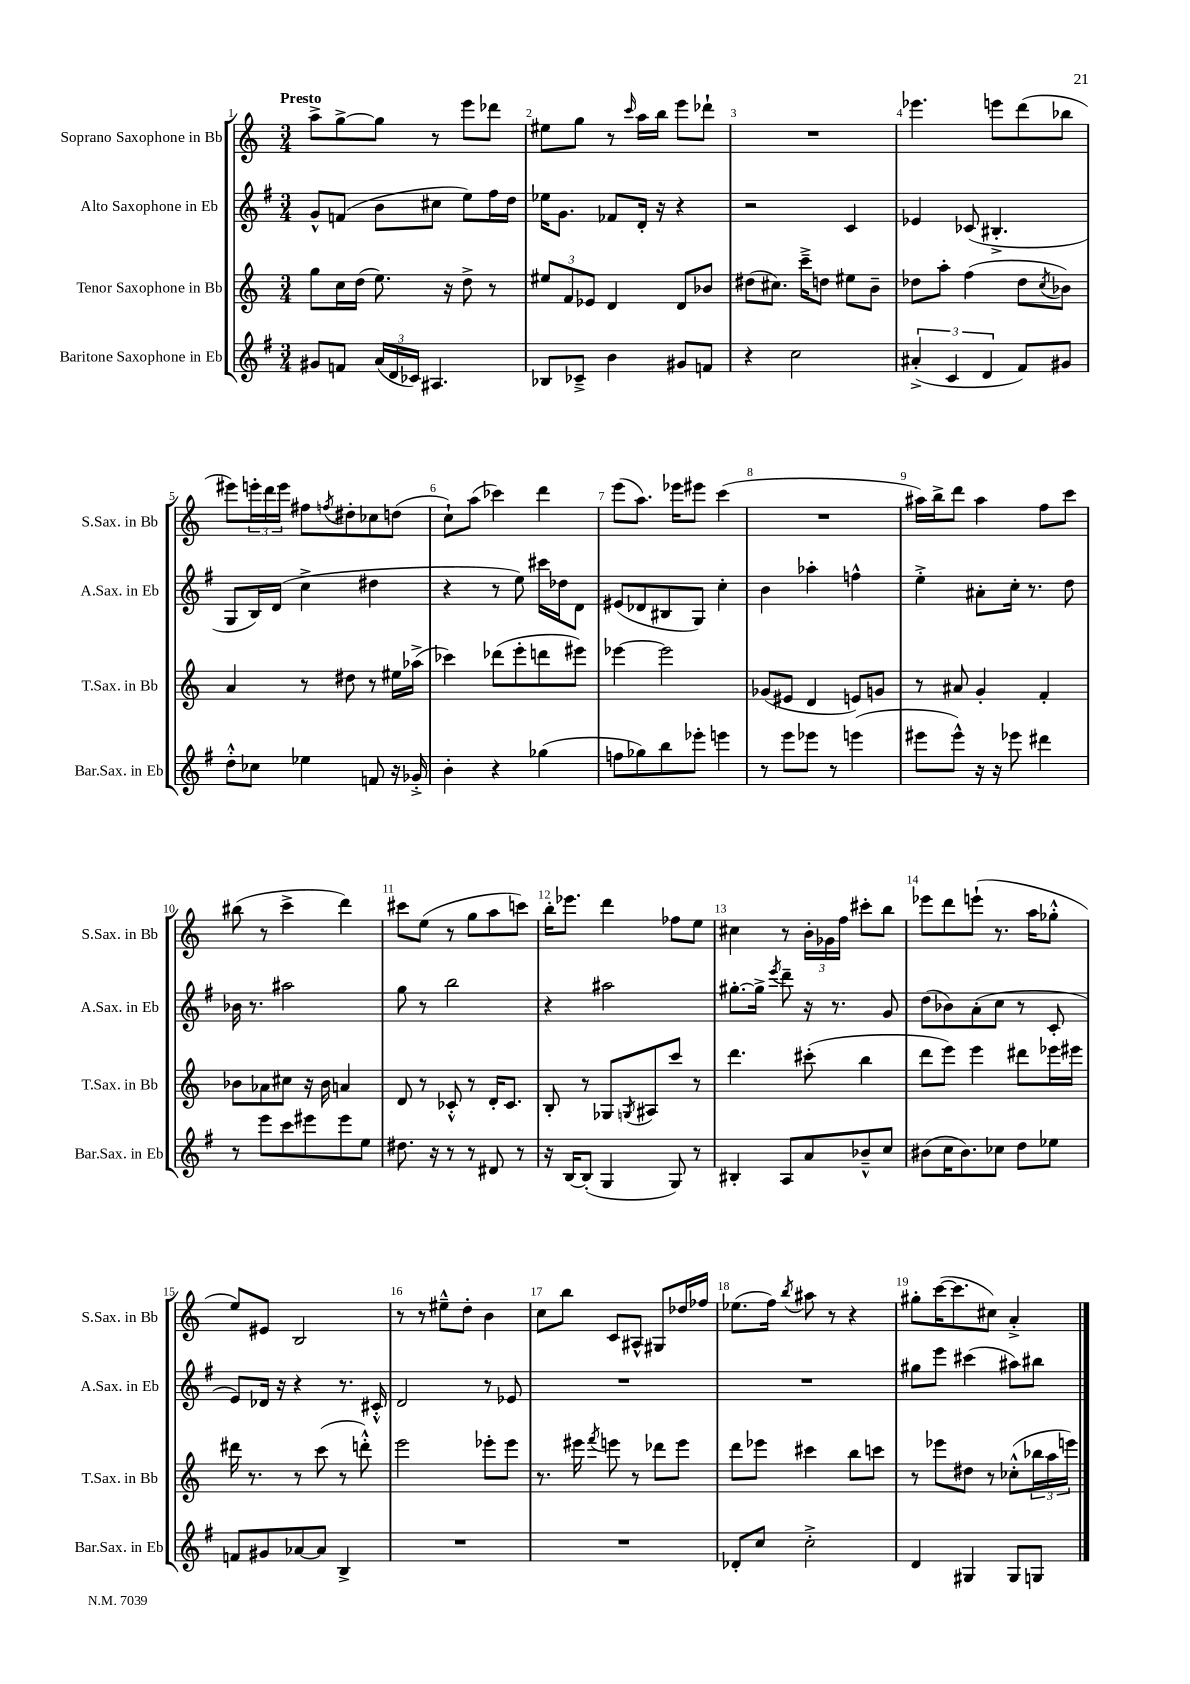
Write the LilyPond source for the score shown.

<<
\new StaffGroup <<
\new Staff = "s0" \with { instrumentName = "Soprano Saxophone in Bb" shortInstrumentName = "S.Sax. in Bb" } {
    \clef treble \key c \major \numericTimeSignature \time 3/4 \tempo "Presto"
    a''8-> g''8~-> g''8 r8 e'''8 des'''8 |
    eis''8 g''8 r8 \grace { c'''16 } a''16 b''16 e'''8 des'''8-! |
    R2. |
    ees'''4. e'''8 d'''8( bes''8 |
    eis'''8) \tuplet 3/2 { e'''16-. d'''16 e'''16 } fis''8 \acciaccatura { f''8 } dis''8-. ces''8 d''8( |
    c''8-!) a''8( ces'''4) d'''4 |
    e'''8( a''8.) ees'''16 eis'''8 c'''4( |
    R2. |
    ais''16) b''16-> d'''8 ais''4 f''8 c'''8 |
    bis''8( r8 c'''4-> d'''4) |
    cis'''8 e''8( r8 g''8 a''8 c'''8) |
    b''16-. ees'''8. d'''4 fes''8 e''8 |
    cis''4 r8 \tuplet 3/2 { b'16-. ges'16 f''16 } cis'''8-. b''8 |
    ees'''8 d'''8 e'''8-!( r8. a''16 ges''8-.-^ |
    e''8) eis'8 b2 |
    r8 r8 eis''8---^ d''8-. b'4 |
    c''8 b''8 c'8 ais8-^ gis8 des''16 fes''16 |
    ees''8.( f''16) \acciaccatura { b''8 } ais''8 r8 r4 |
    gis''8-. c'''16~( c'''8. cis''8) a'4-.-> \bar "|." |
}
\new Staff = "s1" \with { instrumentName = "Alto Saxophone in Eb" shortInstrumentName = "A.Sax. in Eb" } {
    \clef treble \key g \major \numericTimeSignature \time 3/4
    g'8-^ f'8( b'8 cis''8 e''8) fis''16 d''16 |
    ees''16 g'8. fes'8 d'16-. r16 r4 |
    r2 c'4 |
    ees'4 ces'8( bis4.-.-> |
    g8 b16) d'16( c''4-> dis''4 |
    r4 r8 e''8) cis'''16 des''16 d'8 |
    eis'8( des'8 bis8 g8) c''4-. |
    b'4 aes''4-. f''4-^ |
    e''4-.-> ais'8-. c''16-. r8. d''8 |
    bes'16 r8. ais''2 |
    g''8 r8 b''2 |
    r4 ais''2 |
    gis''8.~-. gis''16-> \acciaccatura { e'''8 } d'''8-- r16 r8. g'8 |
    d''8( bes'8) a'8-.( c''8 r8 c'8-. |
    e'8) des'16 r16 r4 r8. cis'16-.-^ |
    d'2 r8 ees'8 |
    R2. |
    R2. |
    gis''8 e'''8 cis'''4( ais''8) bis''8 \bar "|." |
}
\new Staff = "s2" \with { instrumentName = "Tenor Saxophone in Bb" shortInstrumentName = "T.Sax. in Bb" } {
    \clef treble \key c \major \numericTimeSignature \time 3/4
    g''8 c''16 d''16( e''8.) r16 d''8-> r8 |
    \tuplet 3/2 { eis''8 f'8 ees'8 } d'4 d'8 bes'8 |
    dis''8( cis''8.) c'''16---> d''8 eis''8 b'8-- |
    des''8 a''8-. f''4( des''8 \acciaccatura { c''8 } bes'8) |
    a'4 r8 dis''8 r8 eis''16 aes''16->( |
    ces'''4) des'''8( e'''8-. d'''8 eis'''8) |
    ees'''4~ ees'''2 |
    ges'8( eis'8 d'4 e'8) g'8 |
    r8 ais'8 g'4-. f'4-. |
    bes'8 aes'8 cis''8 r16 bes'16 a'4 |
    d'8 r8 ces'8-.-^ r8 d'16-. ces'8. |
    b8-. r8 ges8 \acciaccatura { g8 } ais8 c'''8 r8 |
    d'''4. cis'''8-.( b''4 |
    d'''8 e'''8) e'''4 dis'''8 ees'''16 eis'''16 |
    dis'''16 r8. r8 c'''8( r8 d'''8-.-^) |
    e'''2 ees'''8-. ees'''8 |
    r8. eis'''16 \acciaccatura { f'''8 } e'''8 r8 des'''8 e'''8 |
    d'''8 ees'''8 cis'''4 b''8 c'''8 |
    r8 ees'''8 dis''8 r8 ces''8-.-^( \tuplet 3/2 { bes''16 a''16 e'''16) } \bar "|." |
}
\new Staff = "s3" \with { instrumentName = "Baritone Saxophone in Eb" shortInstrumentName = "Bar.Sax. in Eb" } {
    \clef treble \key g \major \numericTimeSignature \time 3/4
    gis'8 f'8 \tuplet 3/2 { a'16( d'16 ces'16) } ais4. |
    bes8 ces'8---> b'4 gis'8 f'8 |
    r4 c''2 |
    \tuplet 3/2 { ais'4-.->( c'4 d'4 } fis'8) gis'8 |
    d''8-.-^ ces''8 ees''4 f'8 r16 ges'16-.-> |
    b'4-. r4 ges''4( |
    f''8 ges''8) b''8 ees'''8-. e'''4 |
    r8 e'''8 ees'''8 r8 e'''4( |
    eis'''8 eis'''8-^) r16 r16 ees'''8 dis'''4 |
    r8 e'''8 c'''8 eis'''8 eis'''8 e''8 |
    dis''8. r16 r8 r8 dis'8 r8 |
    r16 b16~ b8-.( g4 g8) r8 |
    bis4-. a8 a'8 bes'8---^ c''8 |
    bis'8( c''16 bis'8.) ces''8 d''8 ees''8 |
    f'8 gis'8 aes'8~ aes'8 b4-> |
    R2. |
    R2. |
    des'8-. c''8 c''2-.-> |
    d'4 gis4 gis8 g8 \bar "|." |
}
>>
>>
\layout { \context { \Score \override BarNumber.break-visibility = ##(#f #t #t) barNumberVisibility = #all-bar-numbers-visible } }
